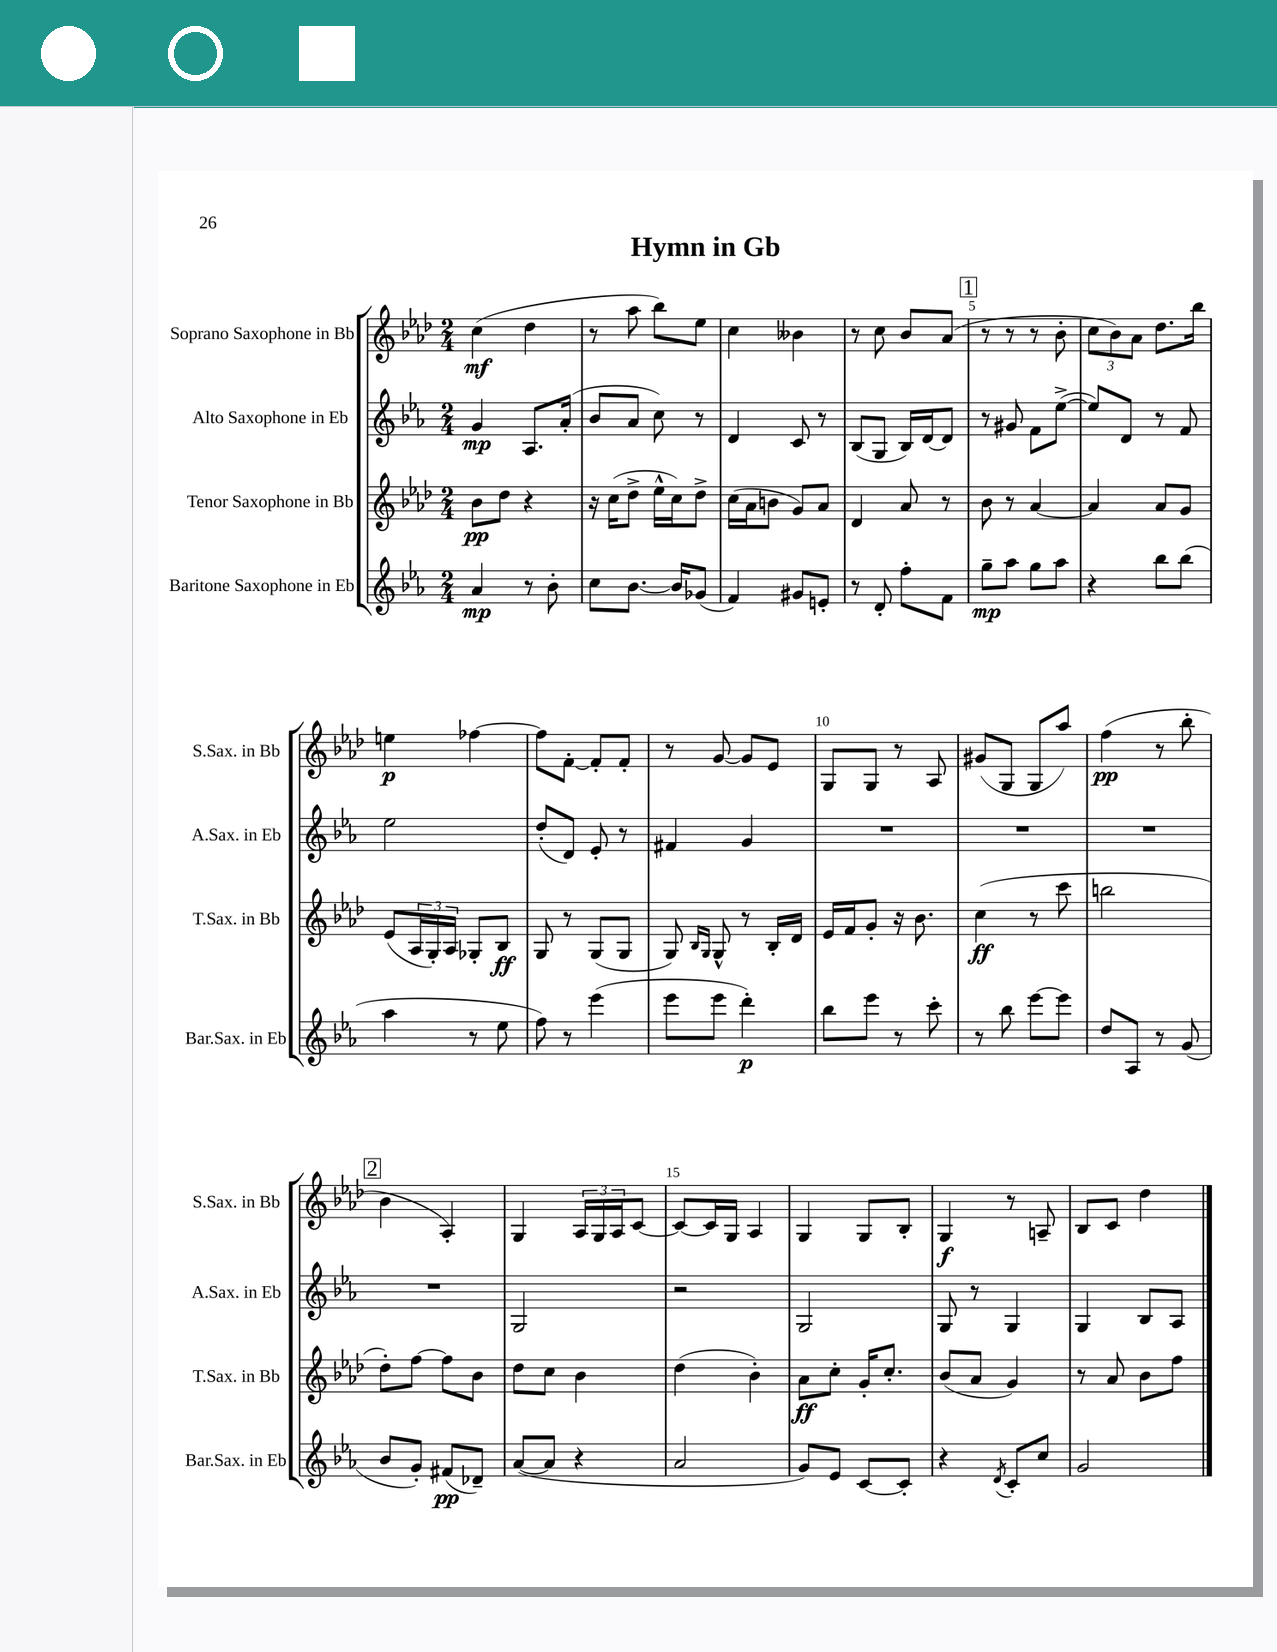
\header { title = "Hymn in Gb" }
<<
\new StaffGroup <<
\new Staff = "s0" \with { instrumentName = "Soprano Saxophone in Bb" shortInstrumentName = "S.Sax. in Bb" } {
    \clef treble \key aes \major \numericTimeSignature \time 2/4
    c''4\mf( des''4 |
    r8 aes''8 bes''8) ees''8 |
    c''4 beses'4 |
    r8 c''8 bes'8 aes'8( |
    \mark \markup { \box "1" } r8 r8 r8 bes'8-. |
    \tuplet 3/2 { c''8 bes'8) aes'8 } des''8. bes''16 |
    e''4\p fes''4~ |
    fes''8 f'8~-. f'8-. f'8-. |
    r8 g'8~ g'8 ees'8 |
    g8 g8 r8 aes8 |
    gis'8( g8 g8 aes''8) |
    f''4\pp( r8 bes''8-. |
    \mark \markup { \box "2" } bes'4 aes4-.) |
    g4 \tuplet 3/2 { aes16 g16 aes16 } c'8~ |
    c'8~ c'16 g16 aes4 |
    g4 g8 bes8-. |
    g4\f r8 a8-- |
    bes8 c'8 des''4 \bar "|." |
}
\new Staff = "s1" \with { instrumentName = "Alto Saxophone in Eb" shortInstrumentName = "A.Sax. in Eb" } {
    \clef treble \key ees \major \numericTimeSignature \time 2/4
    g'4\mp aes8. aes'16-.( |
    bes'8 aes'8 c''8) r8 |
    d'4 c'8 r8 |
    bes8( g8 bes16) d'16~ d'8 |
    \mark \markup { \box "1" } r8 gis'8 f'8 ees''8~->( |
    ees''8) d'8 r8 f'8 |
    ees''2 |
    d''8-.( d'8) ees'8-. r8 |
    fis'4 g'4 |
    R2 |
    R2 |
    R2 |
    \mark \markup { \box "2" } R2 |
    g2 |
    r2 |
    g2 |
    g8 r8 g4 |
    g4 bes8 aes8 \bar "|." |
}
\new Staff = "s2" \with { instrumentName = "Tenor Saxophone in Bb" shortInstrumentName = "T.Sax. in Bb" } {
    \clef treble \key aes \major \numericTimeSignature \time 2/4
    bes'8\pp des''8 r4 |
    r16 c''16( des''8-> ees''16-^ c''16) des''8-> |
    c''16( aes'16 b'8 g'8) aes'8 |
    des'4 aes'8 r8 |
    \mark \markup { \box "1" } bes'8 r8 aes'4~ |
    aes'4 aes'8 g'8 |
    ees'8( \tuplet 3/2 { aes16 g16-.) aes16 } ges8-. bes8\ff |
    g8 r8 g8( g8 |
    g8) \grace { bes16 g16 } g8-^ r8 bes16-. des'16 |
    ees'16 f'16 g'8-. r16 bes'8. |
    c''4\ff( r8 c'''8 |
    b''2 |
    \mark \markup { \box "2" } des''8-.) f''8~ f''8 bes'8 |
    des''8 c''8 bes'4 |
    des''4( bes'4-.) |
    aes'8\ff c''8-. g'16-. c''8.-. |
    bes'8( aes'8 g'4) |
    r8 aes'8 bes'8 f''8 \bar "|." |
}
\new Staff = "s3" \with { instrumentName = "Baritone Saxophone in Eb" shortInstrumentName = "Bar.Sax. in Eb" } {
    \clef treble \key ees \major \numericTimeSignature \time 2/4
    aes'4\mp r8 bes'8-. |
    c''8 bes'8.~ bes'16 ges'8( |
    f'4) gis'8 e'8-. |
    r8 d'8-. f''8-. f'8 |
    \mark \markup { \box "1" } g''8--\mp aes''8 g''8 aes''8 |
    r4 bes''8 bes''8( |
    aes''4 r8 ees''8 |
    f''8) r8 ees'''4( |
    ees'''8 ees'''8 d'''4-.\p) |
    bes''8 ees'''8 r8 c'''8-. |
    r8 bes''8 ees'''8~ ees'''8 |
    d''8 aes8 r8 g'8( |
    \mark \markup { \box "2" } bes'8 g'8-.) fis'8\pp( des'8--) |
    aes'8~( aes'8 r4 |
    aes'2 |
    g'8) ees'8 c'8~ c'8-. |
    r4 \acciaccatura { d'8 } c'8-. c''8 |
    g'2 \bar "|." |
}
>>
>>
\layout { \context { \Score \override BarNumber.break-visibility = ##(#f #t #t) barNumberVisibility = #(every-nth-bar-number-visible 5) } }
